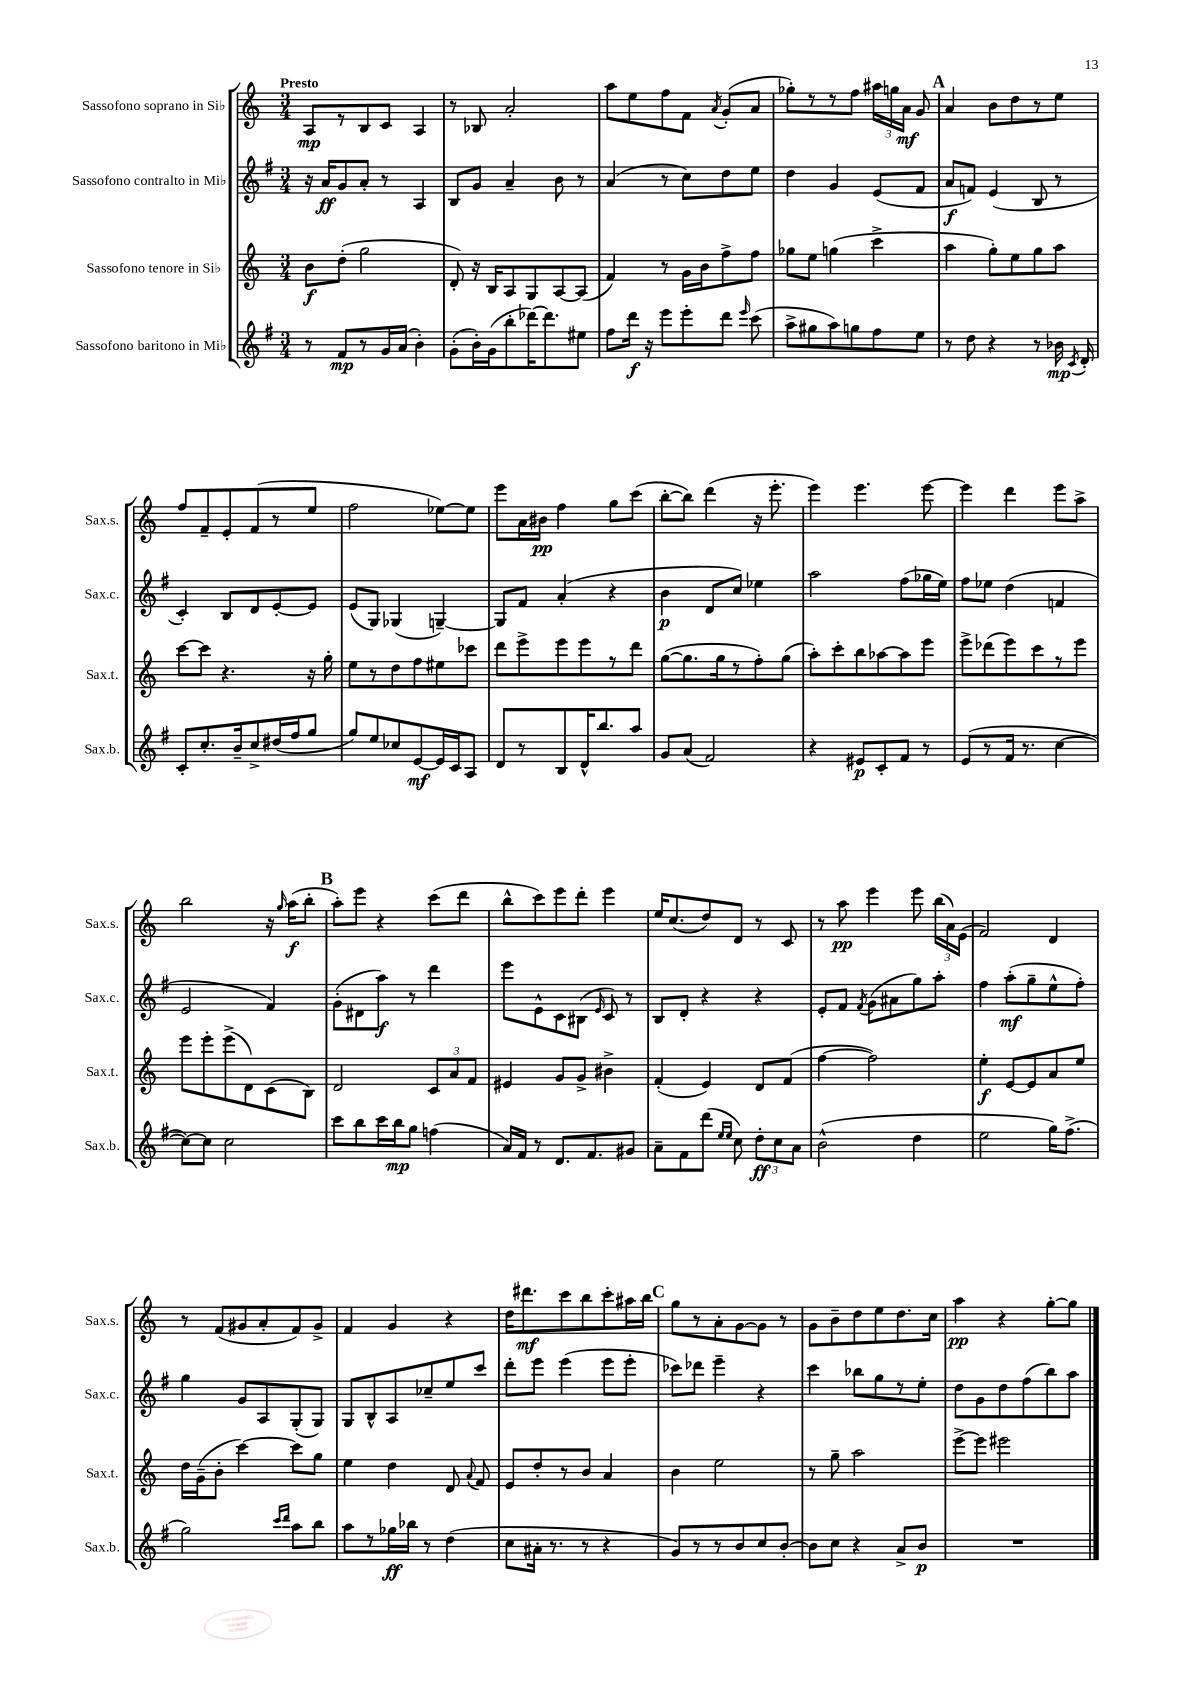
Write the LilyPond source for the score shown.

<<
\new StaffGroup <<
\new Staff = "s0" \with { instrumentName = "Sassofono soprano in Sib" shortInstrumentName = "Sax.s." } {
    \clef treble \key c \major \numericTimeSignature \time 3/4 \tempo "Presto"
    \autoBeamOff a8[\mp r8 b8 c'8] a4 |
    r8 bes8 a'2-. |
    a''8[ e''8 f''8 f'8] \acciaccatura { a'8 } g'8[-.( a'8] |
    ges''8[-.) r8 r8 f''8] \tuplet 3/2 { ais''16[ g''16 a'16]\mf } g'8 |
    \mark \markup { \bold "A" } a'4 b'8[ d''8 r8 e''8] |
    f''8[ f'8-- e'8-. f'8( r8 e''8] |
    f''2 ees''8[~) ees''8] |
    e'''8[ a'16 bis'16]\pp f''4 g''8[ c'''8]( |
    b''8[~-. b''8]) d'''4( r16 e'''8.-. |
    e'''4) e'''4. e'''8~ |
    e'''4 d'''4 e'''8[ a''8]-> |
    b''2 r16 \grace { g''16 } a''16[\f( b''8]-. |
    \mark \markup { \bold "B" } a''8[-.) e'''8] r4 c'''8[( d'''8] |
    b''8[-^ c'''8) e'''8 d'''8]-. e'''4 |
    e''16[ c''8.( d''8) d'8] r8 c'8 |
    r8 a''8\pp e'''4 e'''8 \tuplet 3/2 { b''16[( a'16) e'16]( } |
    f'2) d'4 |
    r8 f'8[( gis'8 a'8-. f'8) gis'8]-> |
    f'4 g'4 r4 |
    d''16[ dis'''8.\mf c'''8 b''8 c'''8-. ais''16 b''16] |
    \mark \markup { \bold "C" } g''8[ r8 a'8-. g'8~ g'8] r8 |
    g'8[ b'8-- d''8 e''8 d''8. c''16] |
    a''4\pp r4 g''8[~-. g''8] \bar "|." |
}
\new Staff = "s1" \with { instrumentName = "Sassofono contralto in Mib" shortInstrumentName = "Sax.c." } {
    \clef treble \key g \major \numericTimeSignature \time 3/4
    \autoBeamOff r16 a'16[\ff g'8 a'8]-. r8 a4 |
    b8[ g'8] a'4-- b'8 r8 |
    a'4( r8 c''8[) d''8 e''8] |
    d''4 g'4 e'8[( fis'8] |
    \mark \markup { \bold "A" } a'8[\f f'8]) e'4( b8 r8 |
    c'4-.) b8[ d'8 e'8~-. e'8] |
    e'8[( g8]) ges4( g4~--) |
    g8[ fis'8] a'4-.( r4 |
    b'4\p d'8[ c''8]) ees''4 |
    a''2 fis''8[( ges''16 e''16]) |
    fis''8[ ees''8] d''4( f'4 |
    e'2 fis'4) |
    \mark \markup { \bold "B" } g'8[-.( dis'8 a''8]\f) r8 d'''4 |
    e'''8[ e'8-^ c'8 bis8]( \grace { e'16 } c'8) r8 |
    b8[ d'8]-. r4 r4 |
    e'8[-. fis'8] \acciaccatura { fis'8 } g'8[( ais'8 g''8) a''8]-. |
    fis''4 a''8[-.\mf( g''8-- e''8-^ fis''8]-.) |
    g''4 g'8[ a8 g8-.( g8]) |
    g8[ b8-^ a8 ces''8-- e''8 c'''8] |
    d'''8[-. e'''8] e'''4( e'''8[ e'''8]-. |
    \mark \markup { \bold "C" } ces'''8[) des'''8] e'''4-- r4 |
    c'''4 bes''8[ g''8 r8 e''8]-. |
    d''8[ g'8 d''8 fis''8( b''8) a''8] \bar "|." |
}
\new Staff = "s2" \with { instrumentName = "Sassofono tenore in Sib" shortInstrumentName = "Sax.t." } {
    \clef treble \key c \major \numericTimeSignature \time 3/4
    \autoBeamOff b'8[\f d''8]-.( g''2 |
    d'8-.) r16 b16[ a8 g8 a8~ a8]( |
    f'4) r8 g'16[ b'16 f''8-> f''8] |
    ges''8[ e''8] g''4( c'''4-> |
    \mark \markup { \bold "A" } a''4 g''8[-.) e''8 g''8 a''8] |
    c'''8[~ c'''8] r4. r16 g''16-. |
    e''8[ r8 d''8 f''8 eis''8 ces'''8] |
    d'''8[ e'''8-> e'''8 e'''8 r8 d'''8] |
    g''8[~( g''8. g''16 r8 f''8-.) g''8]( |
    a''8[-.) c'''8-. b''8 aes''8~ aes''8 e'''8] |
    e'''8[-> des'''8( e'''8) c'''8 r8 e'''8] |
    e'''8[ e'''8-. e'''8->( d'8) c'8( b8]) |
    \mark \markup { \bold "B" } d'2 \tuplet 3/2 { c'8[ a'8 f'8] } |
    eis'4 g'8[ g'8]-> bis'4-> |
    f'4-.( e'4) d'8[ f'8]( |
    f''4~ f''2) |
    e''4-.\f e'8[~ e'8 a'8 e''8] |
    d''16[ g'16--( b'8]-. c'''4~) c'''8[ g''8] |
    e''4 d''4 d'8 \appoggiatura { a'8 } f'8 |
    e'8[ d''8-. r8 b'8] a'4 |
    \mark \markup { \bold "C" } b'4 e''2 |
    r8 g''8-- a''2 |
    e'''8[~-> e'''8] eis'''2 \bar "|." |
}
\new Staff = "s3" \with { instrumentName = "Sassofono baritono in Mib" shortInstrumentName = "Sax.b." } {
    \clef treble \key g \major \numericTimeSignature \time 3/4
    \autoBeamOff r8 fis'8[\mp r8 g'16 a'16]( b'4-.) |
    g'8[-.( b'16-.) g'16( b''8-. des'''16~) des'''8. eis''8] |
    fis''8[ d'''16]\f r16 e'''8[ e'''8-. d'''8] \grace { e'''16 } c'''8( |
    a''8[-> gis''8 a''8) g''8 fis''8 e''8] |
    \mark \markup { \bold "A" } r8 d''8 r4 r8 bes'16\mp \acciaccatura { c'8 } d'16-. |
    c'8[-. c''8.-. b'16-- c''8-> dis''16( fis''16 g''8] |
    g''8[) e''8 ces''8 e'8~\mf e'16 c'16 a8] |
    d'8[ r8 b8 d'16-^ b''8. a''8] |
    g'8[ a'8]( fis'2) |
    r4 eis'8[\p c'8-. fis'8] r8 |
    e'8[( r8 fis'16] r8. c''4~ |
    c''8[~) c''8] c''2 |
    \mark \markup { \bold "B" } c'''8[ b''8 c'''16 b''16\mp g''8] f''4( |
    a'16[) fis'16] r8 d'8.[ fis'8. gis'8] |
    a'8[-- fis'8 d'''8]( \grace { e''16[ e''16] } c''8) \tuplet 3/2 { d''8[-.\ff c''8 a'8] } |
    b'2-^( d''4 |
    e''2 g''16[) fis''8.]->( |
    g''2) \grace { c'''16[ d'''16] } a''8[ b''8] |
    a''8[ r8 ges''16\ff bes''16] r8 d''4( |
    c''8[ ais'16]-. r8. r8 r4 |
    \mark \markup { \bold "C" } g'8[) r8 r8 b'8 c''8 b'8]~-. |
    b'8[ c''8] r4 a'8[-> b'8]\p |
    R2. \bar "|." |
}
>>
>>
\layout { \context { \Score \remove "Bar_number_engraver" } }
